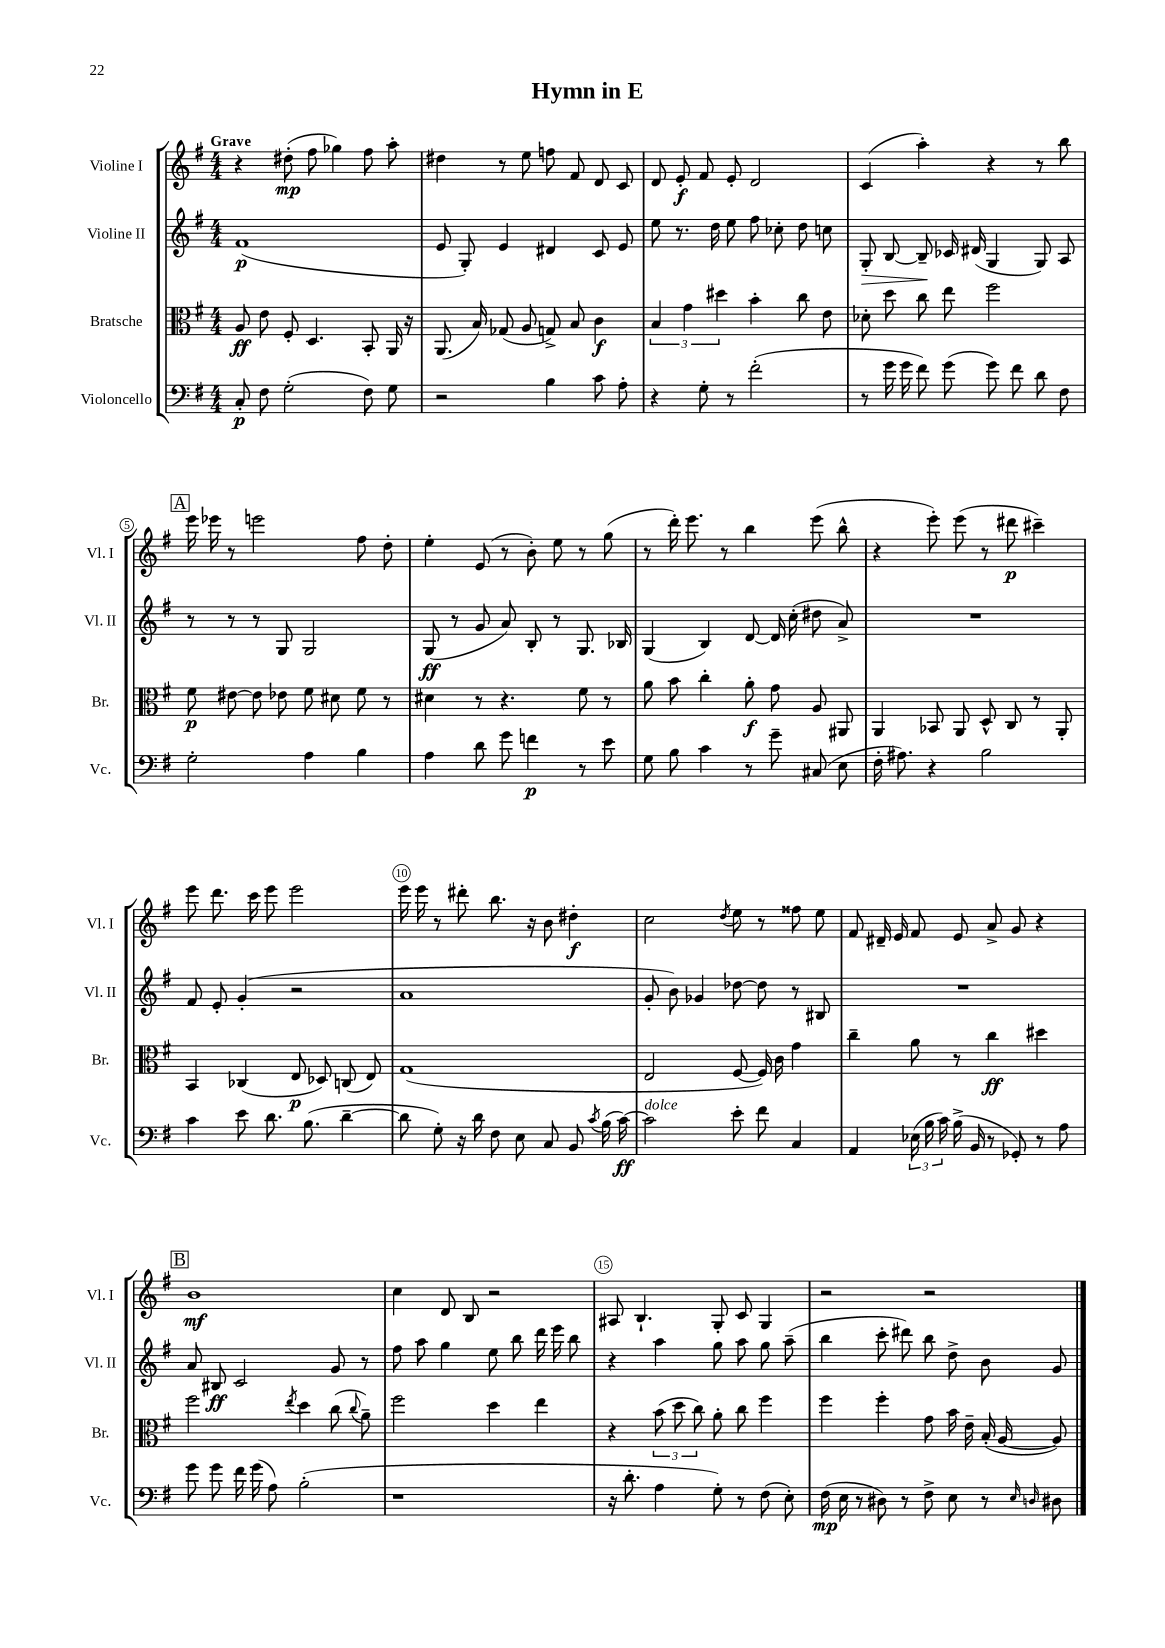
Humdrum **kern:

**kern	**kern	**kern	**kern
*staff4	*staff3	*staff2	*staff1
*clefF4	*clefC3	*clefG2	*clefG2
*k[f#]	*k[f#]	*k[f#]	*k[f#]
*M4/4	*M4/4	*M4/4	*M4/4
8C'	8A	(1f#	4r
8F#	8e	.	.
(2G'	8F#'	.	(8dd#'
.	4.D	.	8ff#
.	.	.	4gg-)
8F#)	8BB'	.	8ff#
8G	16AA	.	8aa'
.	16r	.	.
=	=	=	=
2r	(8.AA	8e	4dd#
.	.	8G')	.
.	16B)	.	.
.	(8G-	4e	8r
.	8A	.	8ee
4B	8G^)	4d#	8ff
.	8B	.	8f#
8c	4c	8c	8d
8A'	.	8e	8c
=	=	=	=
4r	6B	8ee	8d
.	.	8.r	8e'
.	6g	.	.
8G'	.	.	8f#
.	.	16dd	.
.	6dd#	.	.
8r	.	8ee	8e'
(2f#'	4b'	8ff#	2d
.	.	8cc-'	.
.	8cc	8dd	.
.	8e	8cc	.
=	=	=	=
8r	8d-'	8G'	(4c
16g	8dd	[8B	.
16g	.	.	.
8f#)	8cc	8B~]	4aa')
(8g	8ee	16c-	.
.	.	(16d#	.
8g)	2ff#	4G	4r
8f#	.	.	.
8d	.	8G)	8r
8F#	.	8A	8bb
=	=	=	=
2G'	8f#	8r	16eee
.	.	.	16eee-
.	[8e#	8r	8r
.	8e#]	8r	2eee
.	8e-	8G	.
4A	8f#	2G	.
.	8d#	.	.
4B	8f#	.	8ff#
.	8r	.	8dd'
=	=	=	=
4A	4d#	(8G	4ee'
.	.	8r	.
8d	8r	8g	(8e
8g	4.r	8a)	8r
4f	.	8B'	8b')
.	.	8r	8ee
8r	8f#	8.G	8r
8e	8r	.	(8gg
.	.	16B-	.
=	=	=	=
8G	8a	(4G	8r
8B	8b	.	16ddd')
.	.	.	8.eee
4c	4cc'	4B)	.
.	.	.	8r
8r	8a'	[8d	4bb
8g~	8g	16d]	.
.	.	(16cc'	.
(8C#	8A	8dd#	(8eee
8E	8AA#	8a^)	8bb^^
=	=	=	=
16F#'	4AA	1r	4r
8.A#)	.	.	.
4r	8BB-	.	8eee')
.	8AA	.	(8eee
2B	8D^^	.	8r
.	8C	.	8ddd#
.	8r	.	4ccc#~)
.	8AA'	.	.
=	=	=	=
4c	4BB	8f#	8eee
.	.	8e'	8.ddd
8e	(4C-	(4g'	.
.	.	.	16ccc
8.d	.	.	8eee
.	8E	2r	2eee
(8.B	.	.	.
.	8D-)	.	.
[4d~	(8C	.	.
.	8E)	.	.
=	=	=	=
8d]	(1G	1a	16eee
.	.	.	16eee
8G')	.	.	8r
16r	.	.	8ddd#'
16d	.	.	.
8F#	.	.	8.bb
8E	.	.	.
.	.	.	16r
8C	.	.	8b
8BB	.	.	4dd#'
8qc	.	.	.
(16B	.	.	.
[16c)	.	.	.
=	=	=	=
2c]	2E	8g'	2cc
.	.	8b)	.
.	.	4g-	.
.	.	.	8qdd
8e'	[8F#	[8dd-	8ee
8f#	16F#])	8dd-]	8r
.	16c	.	.
4C	4g	8r	8ff##
.	.	8B#	8ee
=	=	=	=
4AA	4cc~	1r	8f#
.	.	.	16d#~
.	.	.	16e
(24E-	8a	.	8f#
24B	.	.	.
24c)	.	.	.
(16B^	8r	.	8e
16BB	.	.	.
8r	4cc	.	8a^
8GG-')	.	.	8g
8r	4dd#	.	4r
8A	.	.	.
=	=	=	=
8g	2ff#	8a	1b
8g	.	8B#	.
16f#	.	2c	.
(16g	.	.	.
8A)	.	.	.
.	8qee	.	.
(2B'	4dd	.	.
.	(8cc	8g	.
.	8qqcc	.	.
.	8a~)	8r	.
=	=	=	=
1r	2ff#	8ff#	4cc
.	.	8aa	.
.	.	4gg	8d
.	.	.	8B
.	4dd	8ee	2r
.	.	8bb	.
.	4ee	16ddd	.
.	.	16eee	.
.	.	8bb	.
=	=	=	=
16r	4r	4r	8A#
8.d'	.	.	.
.	.	.	4.B`
4A	(12b	4aa	.
.	12dd	.	.
.	12cc)	.	.
8G')	8a'	8gg	8G'
8r	8cc	8aa	8c
(8F#	4ff#	8gg	4G
8E')	.	(8aa~	.
=	=	=	=
(16F#	4ff#	4bb	2r
16E	.	.	.
8r	.	.	.
8D#)	4ff#'	8ccc'	.
8r	.	8ddd#)	.
8F#^	8g	8bb	2r
8E	16b	8dd^	.
.	16e~	.	.
8r	(16B'	8b	.
.	[16A	.	.
16qqE	.	.	.
16qqD	.	.	.
8D#	8A])	8g	.
==	==	==	==
*-	*-	*-	*-
